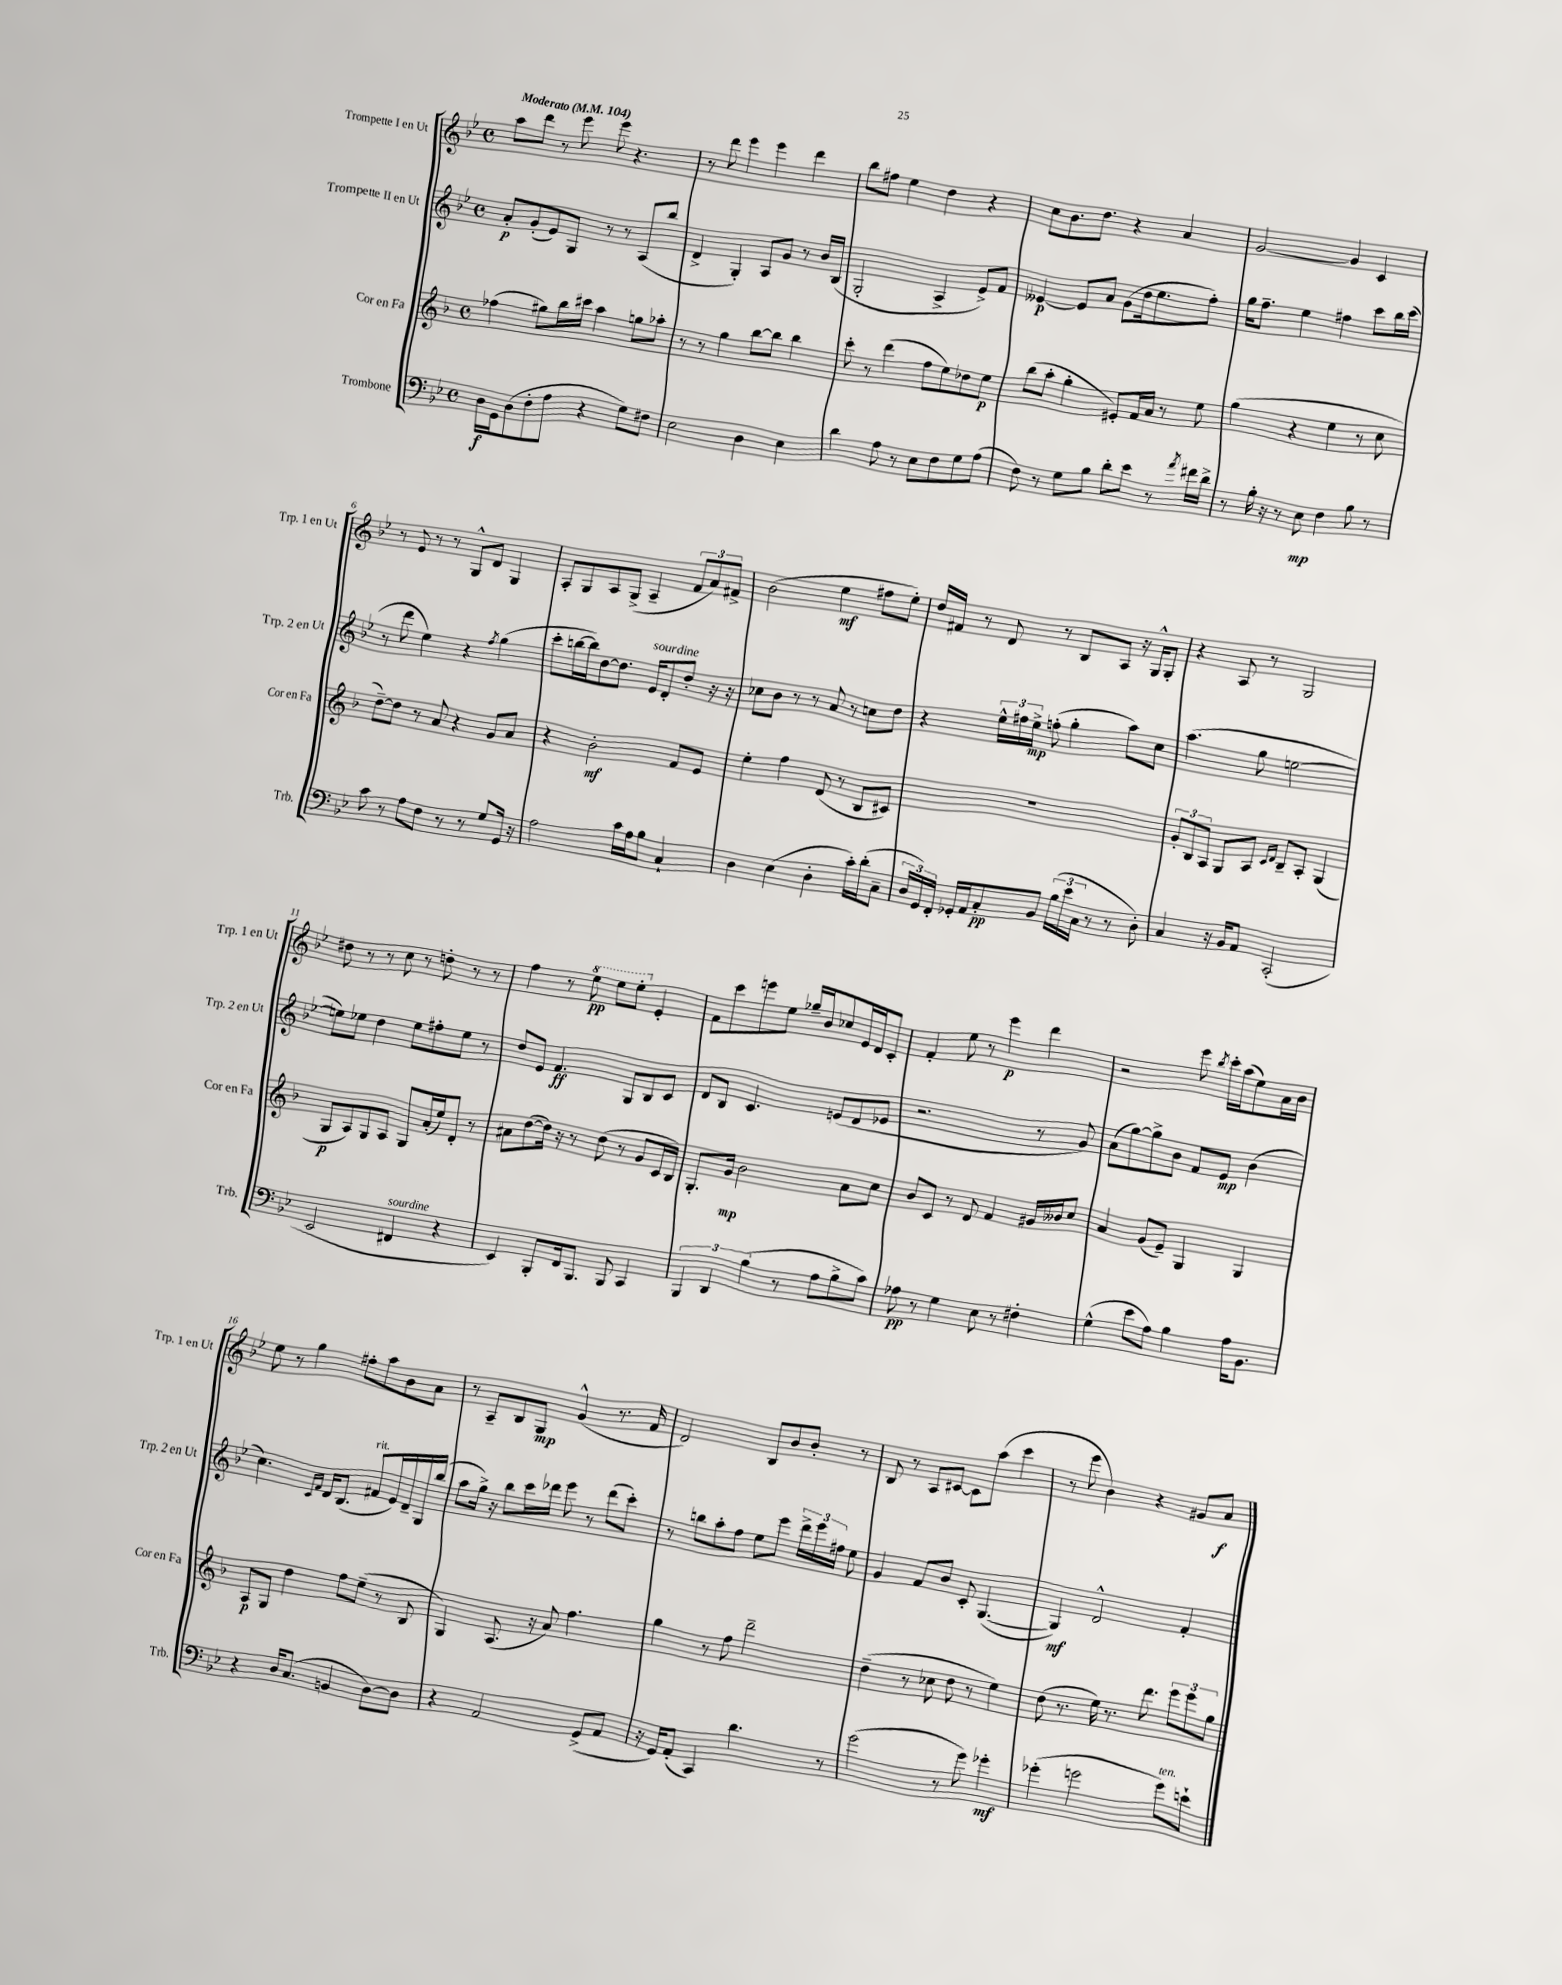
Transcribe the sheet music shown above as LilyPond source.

<<
\new StaffGroup <<
\new Staff = "s0" \with { instrumentName = "Trompette I en Ut" shortInstrumentName = "Trp. 1 en Ut" } {
    \clef treble \key bes \major \defaultTimeSignature \time 4/4 \tempo "Moderato" 4 = 104
    \autoBeamOff a''8[ d'''8] r8 ees'''8 ees'''8 r4. |
    r8 d'''8 ees'''4 ees'''4 d'''4 |
    bes''8[ fis''8] ees''4 d''4 r4 |
    c''8[ bes'8. d''8.] r4 a'4 |
    g'2~ g'4 c'4 |
    r8 ees'8 r8 r8 g8[-^ d'8] g4 |
    a8[-. g8 a8 g8]->( a4-- \tuplet 3/2 { f'8[ a'8) fis'8]-> } |
    bes'2( ees''4\mf fis''8[ ees''8]-.) |
    d''16[ fis'16] r8 d'8 r8 bes8[ a8] r16 g16[-^ g8]-. |
    r4 a8 r8 g2 |
    dis''8 r8 r8 c''8 r8 d''8-. r8 r8 |
    f''4 r8 \ottava #1 ees'''8\pp ees'''8[ ees'''8]-. \ottava #0 ees'4-. |
    f'8[ c'''8 e'''8 ees''8] ges''16[-- bes'16 ces''8 ees'16 d'16 c'8]-. |
    f'4-. ees''8 r8 ees'''4\p d'''4 |
    r2 ees'''8 \acciaccatura { bes''8 } c'''16[-. a''16( ees''8) a'16 bes'16] |
    ees''8 r8 g''4 fis''8[-. a''8 bes'8 a'8] |
    r8 a8[-- bes8 g8]\mp g'4-^( r8. f'16 |
    d'2) bes8[ bes'8 bes'8]-. r8 |
    bes8 r8 a8[ cis'8]~ cis'8[ a''8]( c'''4 |
    r8 ees'''8 bes'4) r4 gis'8[ a'8]\f \bar "|." |
}
\new Staff = "s1" \with { instrumentName = "Trompette II en Ut" shortInstrumentName = "Trp. 2 en Ut" } {
    \clef treble \key bes \major \defaultTimeSignature \time 4/4
    \autoBeamOff a'8[-.\p g'8-.( ees'8) g8] r8 r8 a8[( bes''8] |
    d'4-> g4-.) a8[ g'8] r8 bes'16[ bes16]( |
    g2-. a4-> ees'8[->) f'8] |
    eeses'4~\p eeses'8[ a'8] g'8[( d''16 ees''8. f''8]-.) |
    g''16[ f''8.]-- ees''4 fis''4 c'''8[ bes''16 c'''16]( |
    r8 d'''8 ees''4) r4 \acciaccatura { f''8 } g''4( |
    c'''8[-. b''16~ b''16) d''8~ d''8.] ees'16[^\markup { \italic "sourdine" } d'8-. d''8]-. r16 r16 |
    ces''8[ bes'8] r8 r8 a'8 r8 c''8[ d''8] |
    r4 \tuplet 3/2 { ees''16[-^ fis''16 ees''16]->\mp } f''8-.( g''4-. a''8[) c''8] |
    a''4.( g''8 e''2~ |
    e''8[) ees''8] d''4 ees''8[ fis''8-. ees''8] r8 |
    d''8[ ees'8] f'4.\ff g8[ bes8 c'8] |
    d'8[ bes8] c'4. e'8[( d'8 ees'8] |
    r2. r8 g'8) |
    a'8[( g''8~) g''8-> bes'8] f'8[ ees'8]\mp bes'4( |
    c''4.) \grace { c'16[ f'16] } d'16[ bes8.]( fis'8[^\markup { \italic "rit." } ees'16) d'16-- g16 bes''16]( |
    a''8[ g''16]->) r16 bes''8[ c'''16 des'''16] ees'''8 r8 des'''8[( c'''8]-.) |
    r8 b''8[ a''8-. f''8] ees''8[ ees'''8] \tuplet 3/2 { d'''16[-> ees'''16 fis''16] } ees''8 |
    g'4 f'8[ bes'8] c'8-. g4.~( |
    g4\mf) d'2-^ f'4-. \bar "|." |
}
\new Staff = "s2" \with { instrumentName = "Cor en Fa" shortInstrumentName = "Cor en Fa" } {
    \clef treble \key f \major \defaultTimeSignature \time 4/4
    \autoBeamOff fes''4( gis''8[) bes''16 cis'''16] a''4 g''8[ aes''8]-. |
    r8 r8 g''4 bes''8[~ bes''8] bes''4 |
    c'''8-. r8 d'''4( f''8[ e''8) des''8 e''8]\p |
    bes''8[( a''8]-. g''4-. eis'8[-.) f'16 a'16] r8 e''8 |
    g''4( r4 e''4 r8 c''8 |
    d''8[~--) d''8] r8 a'8 r4 g'8[ a'8] |
    r4 bes'2-.\mf f'8[ e'8] |
    e''4-. f''4 d'8( r8 bes8[ cis'8]) |
    R1 |
    \tuplet 3/2 { g'8[-. bes8 a8] } g8[ a8] \grace { c'16[ d'16] } bes8[-- a8]-. g4( |
    g8[\p a8) g8 a8] g8[ a'16-.( e''16) d'8]-. r8 |
    ais'8[ d''8~( d''16]) r16 r8 d''8( r8 g'8[ c'16 bes16]) |
    g8.[-. g'16]\mp bes'2 a'8[ c''8] |
    bes'8[ c'8] r8 d'8 f'4 gis'16[ beses'16 c''8] |
    a'4 g'8[( e'8]--) g4 g4 |
    a8[\p g8] d''4 f''8[ e''8]--( r8 bes8 |
    g4) a8.( r16 a'8) f''4. |
    g''4 r8 f''8 d'''2-- |
    d''4--( r8 ces''8 d''8 r8 e''4) |
    d''8( r8. e''16) r8. d'''8. \tuplet 3/2 { e'''8[ e'''8 g''8] } \bar "|." |
}
\new Staff = "s3" \with { instrumentName = "Trombone" shortInstrumentName = "Trb." } {
    \clef bass \key bes \major \defaultTimeSignature \time 4/4
    \autoBeamOff d16[\f g,16 d8( f8-. a8] r4 g8[) fis8] |
    ees2 d4 ees4 |
    d'4 a8 r8 ees8[ f8 g8 a8]( |
    f8) r8 g8[ bes8] d'8[-. ees'8] r8 \acciaccatura { a'8 } fis'16[ d'16]-> |
    r8 bes16-. r16 r8 ees8\mp f4 bes8 r8 |
    c'8 r8 a8[ f8] r8 r8 g8[ g,16] r16 |
    a2 c'16[ a16 bes8] c4-! |
    d4 ees4( d4-. c'16[-.) d'16-.( c8]-- |
    \tuplet 3/2 { d16[ g,16) f,16]-. } ges,16[-. a,16 c8-.\pp bes,8] \tuplet 3/2 { bes16[( ees'16 c16] } r8 r8 d8-.) |
    c4 r16 bes,16[ a,8] c,2-.( |
    ees,2 fis,4^\markup { \italic "sourdine" } r4 |
    ees,4) bes,,8[-. f,16 bes,,8.] bes,,8 c,4 |
    \tuplet 3/2 { bes,,4 d,4 bes4( } r8 a8[ bes8-> c'8]) |
    aes8\pp r8 g4 ees8 r8 fis4-. |
    g4-^( ees'8[ a8]) bes4 a16[ bes,8.] |
    r4 d16[ c8.]( b,4 d8[~) d8] |
    r4 a,2 g,8[->( a,8] |
    r16 g,16[) a,8]-.( c,4) d'4. r8 |
    g'2( r8 g'8) ges'4-.\mf |
    ges'4-.( g'2 g'8[^\markup { \italic "ten." }) e'8]-! \bar "|." |
}
>>
>>
